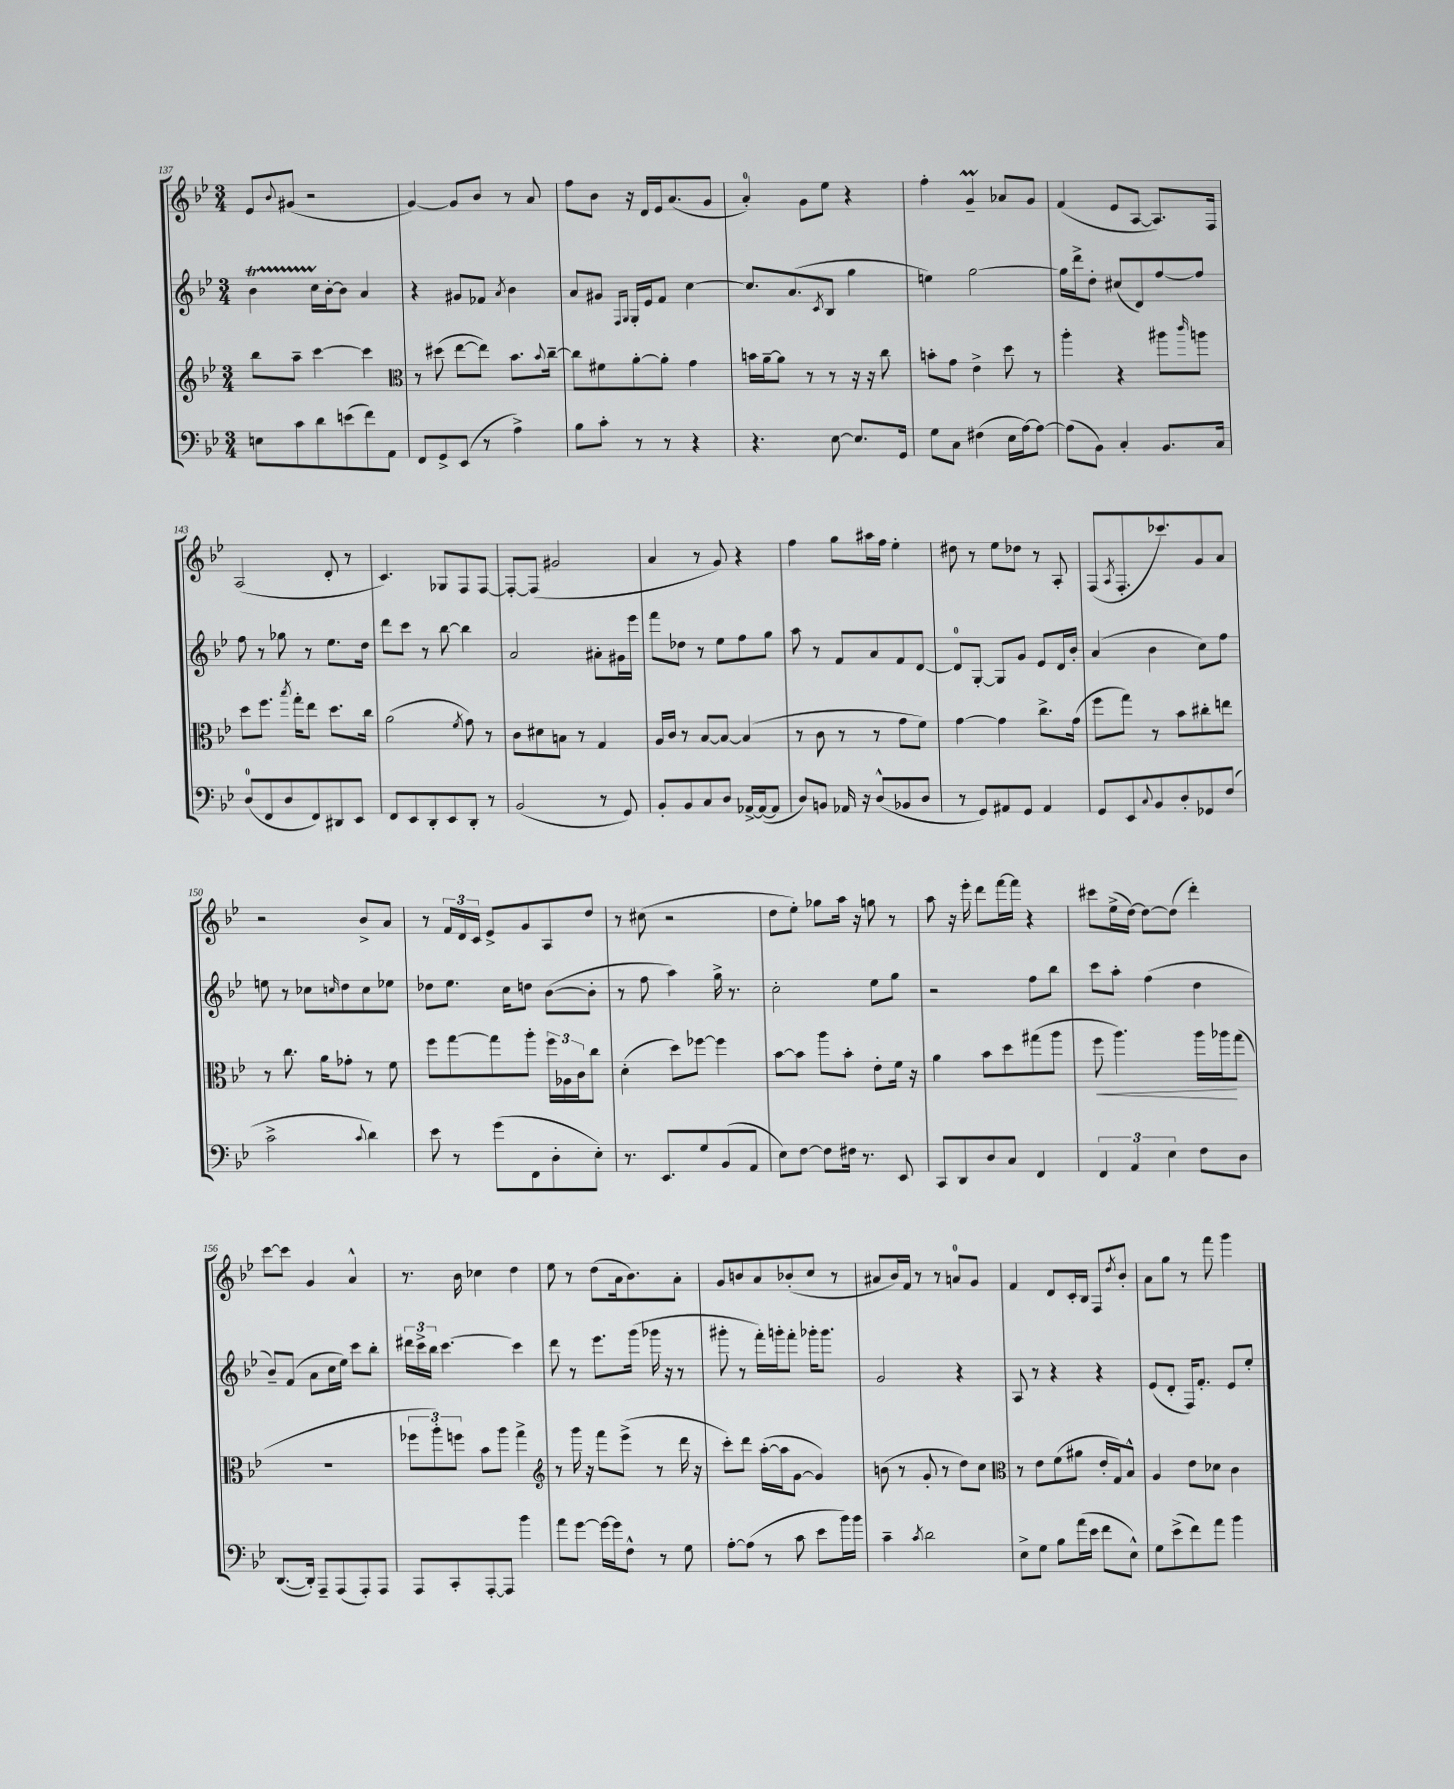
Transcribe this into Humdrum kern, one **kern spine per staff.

**kern	**kern	**dynam	**kern	**kern
*part4	*part3	*part3	*part2	*part1
*staff4	*staff3	*staff3	*staff2	*staff1
*clefF4	*clefG2	*	*clefG2	*clefG2
*k[b-e-]	*k[b-e-]	*	*k[b-e-]	*k[b-e-]
*M3/4	*M3/4	*	*M3/4	*M3/4
=137	=137	=137	=137	=137
8En\L	8bb-\L	.	4b-T\	8e-/L
.	.	.	.	8qqb-/
8c\	8aa~\J	.	.	(8g#X/J
8d\	[4ccc\	.	16ccTTT\LL	2r
.	.	.	[16b-'\J	.
(8en\	.	.	8b-\J]	.
8f\)	4ccc\]	.	4a/	.
8AA\J	.	.	.	.
=138	=138	=138	=138	=138
*	*clefC3	*	*	*
8FF/L	8r	.	4r	[4g/)
8GG^/	(8dd#X\	.	.	.
(8EE-/J	[8ee-\L	.	8g#X/L	8g/L]
8r	8ee-\J])	.	8f-X/J	8b-/J
.	.	.	8qa/	.
4A^\)	8.b-\L	.	4b-\	8r
.	.	.	.	8a/
.	8qqb-/	.	.	.
.	[16cc~\Jk	.	.	.
=139	=139	=139	=139	=139
8B-\L	8cc\L]	.	8a/L	8ff\L
8c'\J	8f#X\	.	8g#X/J	8b-\J
.	.	.	16qqF/LL	.
.	.	.	16qqG/JJ	.
8r	[8a'\	.	16G'/LL	16r
.	.	.	16e-/J	16d/LL
8r	8a'\J]	.	8f/J	16e-/J
.	.	.	.	(8.a/
4r	4g\	.	[4cc\	.
.	.	.	.	8g/J
=140	=140	=140	=140	=140
4.r	16bn\LL	.	8.cc/L]	4a'/)
.	[16a~\J	.	.	.
.	8a\J]	.	.	.
.	.	.	(8.a/	.
.	8r	.	.	8g\L
.	.	.	8qc/	.
[8E-\	8r	.	8B-/J	8ee-\J
8.E-/L]	16r	.	4gg\	4r
.	16r	.	.	.
.	8cc\	.	.	.
16GG/Jk	.	.	.	.
=141	=141	=141	=141	=141
8G\L	8bn'\L	.	4een\)	4ff'\
8C\J	8g\J	.	.	.
(4F#X\	4e-^\	.	[2gg\	4gM~/
16E-\LL	8dd\	.	.	8a-X/L
[16A\J)	.	.	.	.
8A\J_	8r	.	.	8g/J
=142	=142	=142	=142	=142
(8A\L]	4aa'\	.	16gg\LL]	(4f/
.	.	.	16ddd^\J	.
8BB-\J)	.	.	8dd'\J	.
4C'/	4r	.	(8cc#X/L	8e-/L
.	.	.	8d/)	[8A/J
8.BB-/L	8aa#X\L	.	[8ff/	8.A/L])
.	16qqccc/	.	.	.
.	8aan\J	.	8ff/J]	.
16C/Jk	.	.	.	16F/Jk
!!LO:LB:g=z
=143	=143	=143	=143	=143
(8D/L	8dd\L	.	8ff\	(2A/
8FF/	8.ff\J	.	8r	.
8D/	.	.	8gg-X\	.
.	8qbb-/	.	.	.
.	16gg'\KL	.	.	.
8FF/)	8ee-\J	.	8r	.
8DD#X/	8.dd\L	.	8.ee-\L	8d'/
8EE-/J	.	.	.	8r
.	16cc\Jk	.	16dd\Jk	.
=144	=144	=144	=144	=144
8FF/L	(2a\	.	8ddd\L	4.c/)
8EE-/	.	.	8ccc\J	.
8DD'/	.	.	8r	.
8EE-/	.	.	[8bb-\	8G-X/L
.	8qf/	.	.	.
8DD'/J	8g\)	.	4bb-\]	8F/
8r	8r	.	.	[8F/J
=145	=145	=145	=145	=145
(2BB-/	8c\L	.	2a/	8F'/L_
.	8d#X\	.	.	(8F/J]
.	8Bn\J	.	.	2g#X/
.	8r	.	.	.
8r	4G/	.	8a#X'\L	.
8GG/)	.	.	16g#X\L	.
.	.	.	16eee-\JJ	.
=146	=146	=146	=146	=146
8BB-'/L	16A/LL	.	8fff\L	4a/
.	16c/JJ	.	.	.
8BB-/	8r	.	8dd-X\J	.
8C/	[8B-/L	.	8r	8r
8D/J	8B-/J_	.	8ee-\L	8g/)
[16AA-X^/LL	(4B-/]	.	8ff\	4r
(16AA-/J_	.	.	.	.
8AA-/J]	.	.	8gg\J	.
=147	=147	=147	=147	=147
8D/L)	8r	.	8aa\	4ff\
8BBn/J	8c\	.	8r	.
16AA-X/	8r	.	8f/L	8gg\L
16r	.	.	.	.
(8D^^/L	8r	.	8a/	16aa#X\L
.	.	.	.	16ff\JJ
8BB-X/	8g\L	.	8f/	4ee-'\
8D/J	8f\J)	.	[8d/J	.
=148	=148	=148	=148	=148
8r	[4g\	.	8d/L]	8dd#X\
8GG/L)	.	.	[8G'/J	8r
8AA#X/	4g\]	.	8G/L]	8ee-\L
8GG/J	.	.	8g/J	8dd-X\J
4AA#/	8.cc^\L	.	8e-/L	8r
.	.	.	16d/L	8A'/
.	(16g\Jk	.	16b-'/JJ	.
=149	=149	=149	=149	=149
8GG/L	8ff\L	.	(4a/	(8F/L
.	.	.	.	8qA/
8EE-/	8gg\J)	.	.	8.F'/
8qqC/	.	.	.	.
8BB-/	8r	.	4b-\	.
.	.	.	.	8.ccc-X/)
8D'/	8b-\L	.	.	.
8GG-X/	8cc#X'\	.	8cc\L)	8g/
(8F/J	8een\J	.	8ff\J	8a/J
!!LO:LB:g=z
=150	=150	=150	=150	=150
2c^\	8r	.	8een\	2r
.	8.cc\	.	8r	.
.	.	.	8cc-X\L	.
.	16a\KL	.	.	.
.	.	.	16qqccn/	.
.	8g-X'\J	.	8dd\	.
8qqc/	.	.	.	.
4d\)	8r	.	8cc\	8b-^/L
.	8f\	.	8ee-X\J	8a/J
=151	=151	=151	=151	=151
8e-\	8ff\L	.	8dd-X\L	8r
8r	[8gg\	.	8.ee-\J	24f/LL
.	.	.	.	24d/
.	.	.	.	24c/JJ
(8g\L	8gg\]	.	.	8e-^/L
.	.	.	16cc\KL	.
8FF\	8aa'\J	.	8ddn\J	8g/
8D'\	24ff\LL	.	([8b-\L	8A/
.	24A-X\	.	.	.
.	24c\J	.	.	.
8E-'\J)	8cc\J	.	8b-'\J]	8dd/J
=152	=152	=152	=152	=152
8.r	(4d'\	.	8r	8r
.	.	.	8ff\	(8cc#X\
8.EE-/L	.	.	.	.
.	8dd\L)	.	4aa\)	2r
8G/	[8ff-X\J	.	.	.
(8BB-/	4ff-\]	.	16gg^\	.
.	.	.	8.r	.
8AA/J	.	.	.	.
=153	=153	=153	=153	=153
8E-\L)	[8b-\L	.	2cc'\	8dd\L
[8F\J	8b-\J]	.	.	8ee-'\J)
8F\L]	8aa\L	.	.	8gg-X\L
16F#X\Jk	8b-'\J	.	.	16aa\Jk
8.r	.	.	.	16r
.	8e-'\L	.	8ee-\L	8ggn\
8EE-/	16f\Jk	.	8gg\J	8r
.	16r	.	.	.
=154	=154	=154	=154	=154
8CC/L	4a\	.	2r	8aa\
8DD/	.	.	.	16r
.	.	.	.	16eee-'\
8D/	8b-\L	.	.	8ddd\L
8C/J	8dd\	.	.	[16fff\L
.	.	.	.	16fff\JJ]
4FF/	(8gg#X\	.	8ff\L	4r
.	8aa\J	.	8bb-\J	.
=155	=155	=155	=155	=155
!	!	!LO:HP:b	!	!
6FF/	8ff\	<	8ccc\L	8ccc#X\L
.	4.aa\)	.	8aa'\J	(16ee-^\L
6AA/	.	.	.	.
.	.	.	.	[16dd\JJ)
.	.	.	(4ff\	8dd\L_
6E-\	.	.	.	.
.	.	.	.	(8dd\J]
8F\L	16aa\LL	.	4dd\	4ddd'\)
.	16aa-X\J	.	.	.
8D\J	(8gg\J	[	.	.
!!LO:LB:g=z
=156	=156	=156	=156	=156
([8.DD/L	2.r	.	8b-~/L)	[8ccc\L
.	.	.	(8f/J	8ccc\J]
16DD'/Jk])	.	.	.	.
8AAA~/L	.	.	8a\L	4g/
(8AAA/	.	.	16cc\L	.
.	.	.	16ee-\JJ)	.
8AAA'/)	.	.	8ccc\L	4a^^/
8AAA/J	.	.	8bb-'\J	.
=157	=157	=157	=157	=157
8AAA/L	12ff-X\L	.	24ddd#X\LL	8.r
.	.	.	24ccc^\	.
.	12aa'\)	.	24bb-\JJ	.
8CC'/	.	.	[4.ccc\	.
.	12ffn\J	.	.	.
.	.	.	.	16b-\
[8AAA'/	8b-\L	.	.	4cc-X\
8AAA/J]	8aa\J	.	.	.
4b-\	4gg^\	.	4ccc\]	4dd\
=158	=158	=158	=158	=158
*	*clefG2	*	*	*
8a\L	8r	.	8ddd\	8ee-\
[8g\J	16ggg\	.	8r	8r
.	16r	.	.	.
16g\LL_	8fff\L	.	8.eee-\L	(8dd\L
16g\J]	.	.	.	.
8F^^\J	(8eee-^\J	.	.	16a\k
.	.	.	(16ggg\Jk	8.b-\)
8r	8r	.	16ggg-X\	.
.	.	.	16r	.
8G\	16ddd\	.	8r	8a'\J
.	16r	.	.	.
=159	=159	=159	=159	=159
[8A'\L	8ccc'\L)	.	8ggg#X'\	8g/L
(8A\J]	8ddd\J	.	8r	8bn/
8r	([16aa'\LL	.	16fff'\LL)	8a/
.	16aa\J]	.	16gggn'\J	.
8c\	[8g\J	.	8fff'\J	(8b-X'/
8e-\L	4g/])	.	16ggg-X'\KL	8cc/J
.	.	.	8.ggg-\J	.
16b-\L)	.	.	.	8r
16b-\JJ	.	.	.	.
=160	=160	=160	=160	=160
4c~\	(8bn\	.	2g/	8a#X/L
.	8r	.	.	16b-/L)
.	.	.	.	16f/JJ
8qc/	.	.	.	.
2d\	8g'/	.	.	8r
.	8r	.	.	8r
.	8dd\L)	.	4r	8an/L
.	8cc\J	.	.	8g/J
=161	=161	=161	=161	=161
*	*clefC3	*	*	*
8E-^\L	8r	.	8A/	4f/
8G\J	8e-\L	.	8r	.
8B-\L	(8f\	.	4r	8d/L
(16a\L	8a#X\J	.	.	16c'/L
16e-\JJ	.	.	.	16B-/JJ
8f\L	16e-'/LL	.	4r	8F/L
.	16G/J)	.	.	.
.	.	.	.	8qdd/
8E-^^\J)	8B-^^/J	.	.	8b-'/J
=162	=162	=162	=162	=162
8G\L	4A/	.	(8e-/L	8a\L
(8e-^\	.	.	8d'/J	8gg\J
8f\)	8e-\L	.	16F/KL)	8r
.	.	.	8.f'/J	.
8a\J	8d-X\J	.	.	8fff\
4b-\	4c\	.	8e-/L	4ggg\
.	.	.	8ee-'/J	.
==	==	==	==	==
*-	*-	*-	*-	*-
